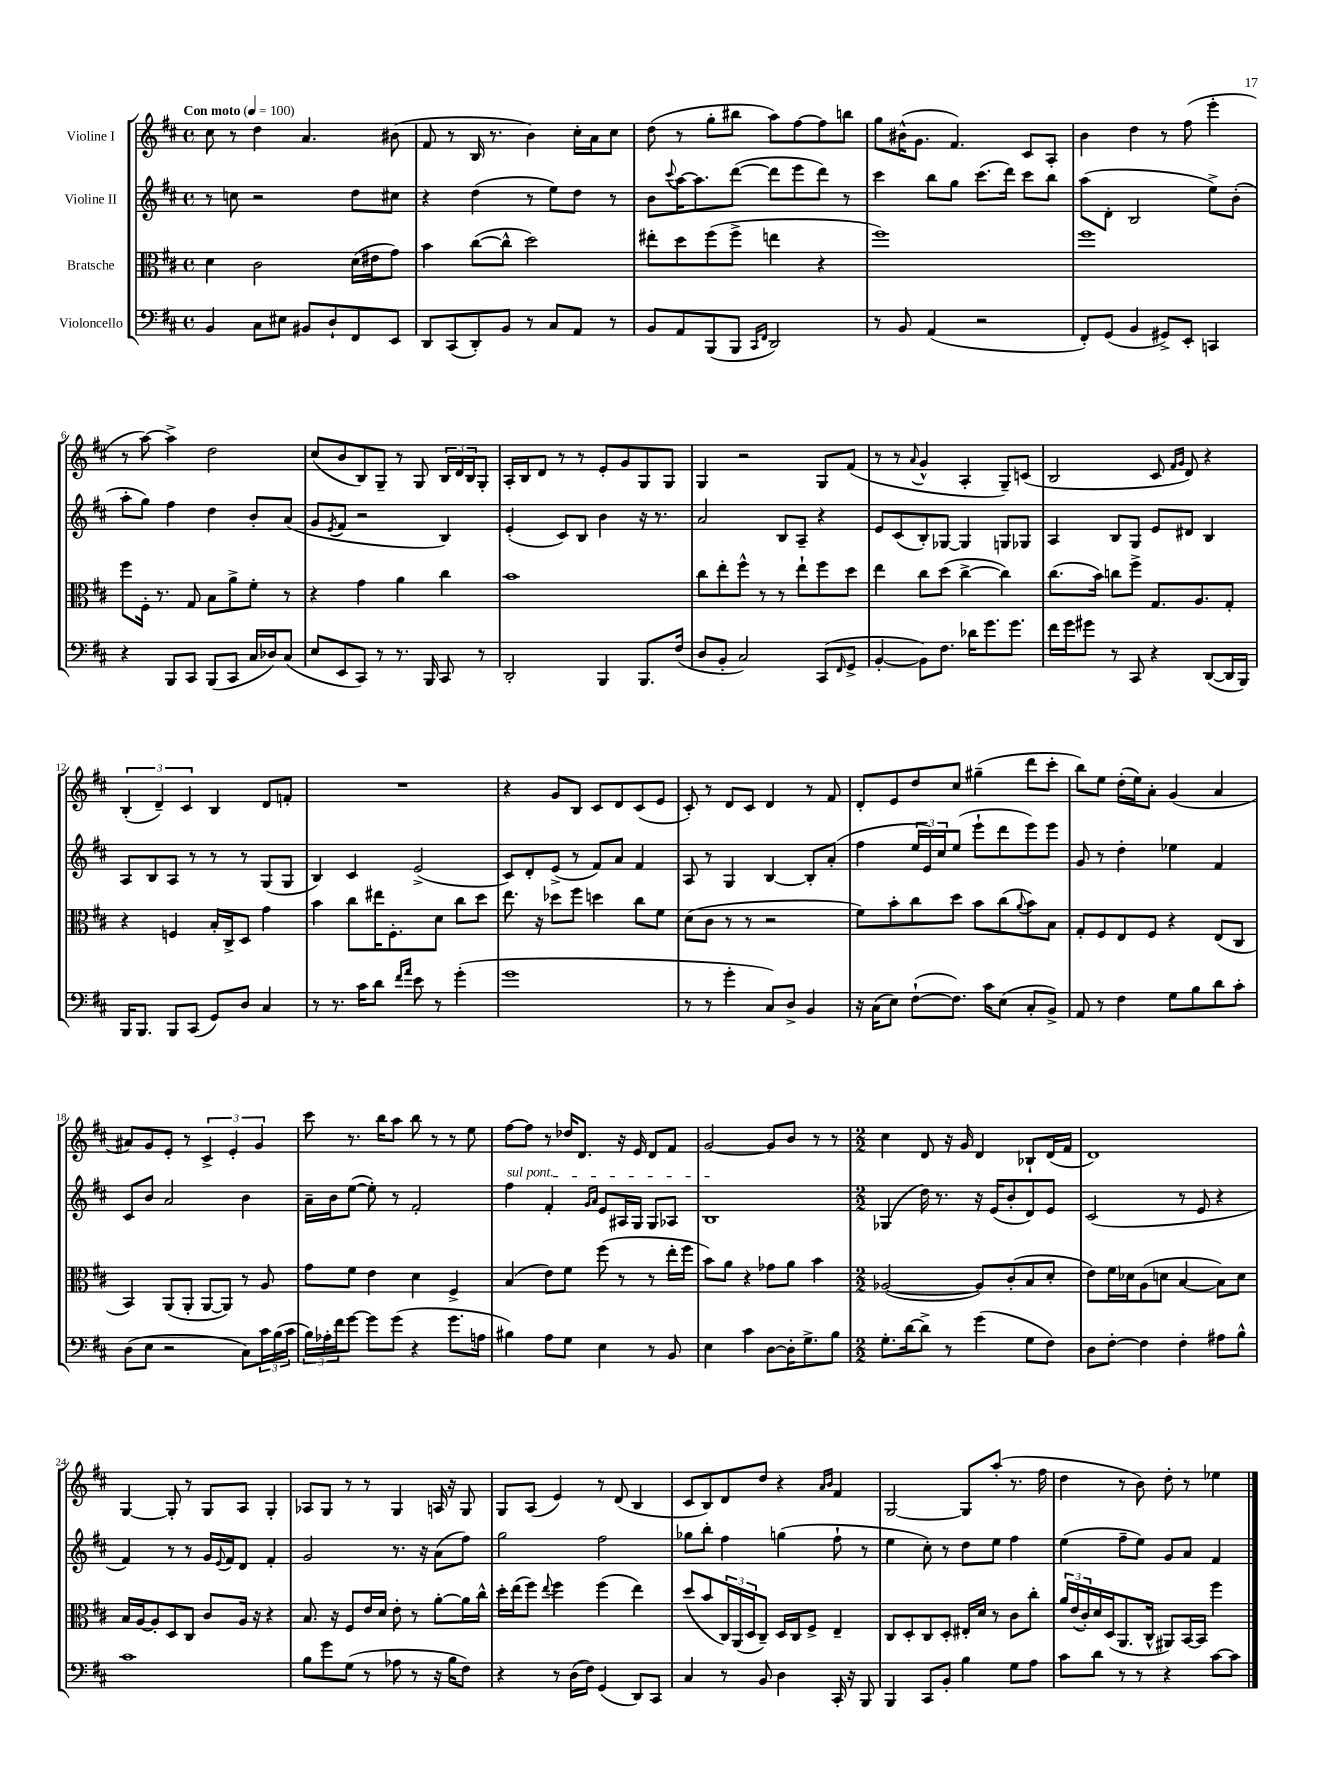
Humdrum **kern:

**kern	**kern	**kern	**kern
*part4	*part3	*part2	*part1
*staff4	*staff3	*staff2	*staff1
*I"Violoncello	*I"Bratsche	*I"Violine II	*I"Violine I
*clefF4	*clefC3	*clefG2	*clefG2
*k[f#c#]	*k[f#c#]	*k[f#c#]	*k[f#c#]
*M4/4	*M4/4	*M4/4	*M4/4
*met(c)	*met(c)	*met(c)	*met(c)
*MM100	*MM100	*MM100	*MM100
=1	=1	=1	=1
!	!	!	!LO:TX:a:B:t=Con moto
4BB/	4d\	8r	8cc#\
.	.	8ccn\	8r
8C#\L	2c#\	2r	4dd\
8E#X\J	.	.	.
8BB#X/L	.	.	4.a/
8D`/	.	.	.
8FF#/	(16d\LL	8dd\L	.
.	16e#X\J	.	.
8EE/J	8g\J)	8cc#X\J	(8b#X\
=2	=2	=2	=2
8DD/L	4b\	4r	8f#/
(8CC#/	.	.	8r
8DD'/)	([8cc#\L	(4dd\	16B/
.	.	.	8.r
8BB/J	8cc#^^\J]	.	.
8r	2dd\)	8r	4b\)
8C#/L	.	8ee\L)	.
8AA/J	.	8dd\J	16cc#'\LL
.	.	.	16a\J
8r	.	8r	8cc#\J
=3	=3	=3	=3
8BB/L	8ee#X'\L	8b\L	(8dd\
.	.	8qqccc#/	.
8AA/	8dd\	[16aa\K	8r
.	.	8.aa\]	.
(8BBB/	(8ff#\	.	8gg'\L
8BBB/J	8ff#^\J	([8ddd\J	8bb#X\J
16qqCC#/LL	.	.	.
16qqFF#/JJ	.	.	.
2DD/)	4een\	8ddd\L]	8aa\L)
.	.	8eee\	[8ff#\
.	4r	8ddd\J)	8ff#\]
.	.	8r	8bbn\J
=4	=4	=4	=4
8r	1ff#)	4ccc#\	8gg\L
8BB/	.	.	(16b#X^^\K
.	.	.	8.g\J
(4AA/	.	8bb\L	.
.	.	8gg\J	4.f#/)
2r	.	(8.ccc#\L	.
.	.	16ddd\Jk)	.
.	.	8ccc#\L	8c#/L
.	.	8bb\J	8A'/J
=5	=5	=5	=5
8FF#'/L)	1ff#	(8aa\L	4b\
(8GG/J	.	8d'\J	.
4BB/	.	2B/	4dd\
8GG#X^/L)	.	.	8r
8EE'/J	.	.	(8ff#\
4CCn/	.	8ee^\L)	4eee'\
.	.	(8b'\J	.
!!LO:LB:g=z
=6	=6	=6	=6
4r	8ff#\L	8aa'\L	8r
.	16F#'\Jk	8gg\J)	[8aa\)
.	8.r	.	.
8BBB/L	.	4ff#\	4aa^\]
8CC#/J	8G/	.	.
(8BBB/L	8B\L	4dd\	2dd\
8CC#/J	8a^\	.	.
16C#/LL	8f#'\J	8b'/L	.
16D-X/J)	.	.	.
(8C#/J	8r	(8a/J	.
=7	=7	=7	=7
8E/L	4r	8g/L	(8cc#/L
.	.	8qe/	.
8EE/	.	8f#/J	8b/
8CC#/J)	4g\	2r	8B/)
8r	.	.	8G~/J
8.r	4a\	.	8r
.	.	.	8G/
16BBB/	.	.	.
8CC#/	4cc#\	4B/)	24B/LL
.	.	.	24d/
.	.	.	24B/J
8r	.	.	8G'/J
=8	=8	=8	=8
2DD'/	1b	(4e'/	16A'/LL
.	.	.	16B/J
.	.	.	8d/J
.	.	8c#/L)	8r
.	.	8B/J	8r
4BBB/	.	4b\	8e'/L
.	.	.	8g/
8.BBB/L	.	16r	8G/
.	.	8.r	.
.	.	.	8G/J
(16F#/Jk	.	.	.
=9	=9	=9	=9
8D/L	8cc#\L	2a/	4G/
8BB'/J	8ee'\	.	.
2C#/)	8ff#^^\J	.	2r
.	8r	.	.
.	8r	8B/L	.
.	8ee`\L	8A~/J	.
(8CC#/L	8ff#\	4r	8G/L
16qqFF#/	.	.	.
8GG^/J	8dd\J	.	(8f#/J
=10	=10	=10	=10
[4BB'/	4ee\	8e/L	8r
.	.	(8c#/	8r
.	.	.	8qqa/
8BB\L])	8cc#\L	8B'/)	4g^^/
8.F#\J	(8dd\J	[8G-X/J	.
.	[4cc#^\	4G-/]	4A'/
16d-X\KL	.	.	.
8.g\	.	.	.
.	4cc#\])	8Gn/L	8G~/L)
8.g\J	.	.	.
.	.	8G-X/J	(8cn/J
=11	=11	=11	=11
16f#\LL	(8.cc#\L	4A/	2B/
16g\J	.	.	.
8g#X\J	.	.	.
.	16b\Jk)	.	.
8r	8ccn\L	8B/L	.
8CC#/	8ff#^\J	8G/J	.
4r	8.G/L	8e/L	8c#/
.	.	.	16qqf#/LL
.	.	.	16qqg/JJ
.	.	8d#X/J	8d/)
.	8.A/	.	.
([8DD/L	.	4B/	4r
16DD/L]	8G'/J	.	.
16BBB/JJ)	.	.	.
!!LO:LB:g=z
=12	=12	=12	=12
16BBB/KL	4r	8A/L	(6B'/
8.BBB/J	.	.	.
.	.	8B/	.
.	.	.	6d~/)
8BBB/L	4Fn/	8A/J	.
.	.	.	6c#/
(8CC#/J	.	8r	.
8GG/L)	16B'/LL	8r	4B/
.	16C#^/J	.	.
8D/J	8D/J	8r	.
4C#/	4g\	(8G/L	8d/L
.	.	8G/J	8fn'/J
=13	=13	=13	=13
8r	4b\	4B/)	1r
8.r	.	.	.
.	8cc#\L	4c#/	.
16c#\KL	.	.	.
8d\J	16ee#X\K	.	.
.	8.F#'\	.	.
16qqf#/LL	.	.	.
16qqa/JJ	.	.	.
8e\	.	(2e^/	.
8r	8d\J	.	.
(4g'\	8cc#\L	.	.
.	8dd\J	.	.
=14	=14	=14	=14
1g	8.ee\	8c#/L)	4r
.	.	8d'/	.
.	16r	.	.
.	8dd-X\L	(8e^/J	8g/L
.	8ff#\J	8r	8B/J
.	4ddn\	8f#/L)	8c#/L
.	.	8a/J	8d/
.	8cc#\L	4f#/	(8c#/
.	8f#\J	.	8e/J
=15	=15	=15	=15
8r	(8d\L	8A/	8c#'/)
8r	8c#\J	8r	8r
4g'\	8r	4G/	8d/L
.	8r	.	8c#/J
8C#/L)	2r	[4B/	4d/
8D^/J	.	.	.
4BB/	.	8B'/L]	8r
.	.	(8a'/J	8f#/
=16	=16	=16	=16
16r	8f#\L)	4ff#\	8d'/L
(16C#\KL	.	.	.
8E\J)	8b'\	.	8e/
([8F#`\L	8cc#\	24ee/LL	8dd/
.	.	24e/)	.
.	.	24cc#/J	.
8.F#\J])	8dd\J	(8ee/J	8cc#/J
.	8b\L	8eee`\L	(4gg#X~\
16c#\KL	.	.	.
(8E\J	(8cc#\	8ddd\	.
.	8qqa/	.	.
8C#'/L	8b\)	8eee\)	8ddd\L
8BB^/J)	8B\J	8eee\J	8ccc#'\J
=17	=17	=17	=17
8AA/	8G'/L	8g/	8bb\L)
8r	8F#/	8r	8ee\J
4F#\	8E/	4dd'\	(16dd'\LL
.	.	.	16ee\J)
.	8F#/J	.	8a'\J
8G\L	4r	4ee-X\	(4g/
8B\	.	.	.
8d\	(8E/L	4f#/	4a/
8c#'\J	8C#/J	.	.
!!LO:LB:g=z
=18	=18	=18	=18
(8D\L	4BB/)	8c#/L	8a#X/L)
8E\J	.	8b/J	8g/
2r	(8AA/L	2a/	8e'/J
.	8AA'/J	.	8r
.	[8AA/L	.	6c#^/
.	8AA/J])	.	.
.	.	.	6e'/
8C#\L)	8r	4b\	.
.	.	.	6g/
24c#\L	8A/	.	.
(24B\	.	.	.
24c#\JJ	.	.	.
=19	=19	=19	=19
24B\LL)	8g\L	16a~\LL	8ccc#\
24A-X'\	.	.	.
.	.	16b\J	.
24f#\J	.	.	.
[8g\J	8f#\J	([8ee\J	8.r
8g\L]	4e\	8ee'\])	.
.	.	.	16bb\KL
(8g\J	.	8r	8aa\J
4r	4d\	2f#'/	8bb\
.	.	.	8r
8.g\L	4F#^/	.	8r
.	.	.	8ee\
16An\Jk	.	.	.
=20	=20	=20	=20
!	!	!LO:TX:a:i:t=sul pont.	!
4B#X\)	(4B/	4ff#\	[8ff#\L
.	.	.	8ff#\J]
8A\L	8e\L)	4f#'/	8r
8G\J	8f#\J	.	16dd-X/KL
.	.	.	8.d/J
.	.	16qqg/LL	.
.	.	16qqa/JJ	.
4E\	(8ff#\	8e/L	.
.	8r	16A#X/L	16r
.	.	16G/JJ	16e/
8r	8r	8G/L	8d/L
8BB/	16ee'\LL	8A-X/J	8f#/J
.	16ff#\JJ	.	.
=21	=21	=21	=21
4E\	8b\L)	1B	[2g/
.	8a\J	.	.
4c#\	4r	.	.
[8D\L	8g-X\L	.	8g/L]
16D'\K]	8a\J	.	8b/J
8.G^\	.	.	.
.	4b\	.	8r
8B\J	.	.	8r
=22	=22	=22	=22
*M2/2	*M2/2	*M2/2	*M2/2
8.G'\L	([2A-X/	(4G-X/	4cc#\
[16d\k	.	.	.
8d^\J]	.	16dd\)	8d/
.	.	8.r	.
8r	.	.	16r
.	.	.	16g/
(4g\	8A-/L])	16r	4d/
.	.	(16e/KL	.
.	(8c#'/	8b'/	.
8G\L	8B/	8d/)	8B-X`/L
8F#\J)	8d'/J	8e/J	(16d/L
.	.	.	16f#/JJ
=23	=23	=23	=23
8D\L	8e\L)	(2c#/	1d)
[8F#'\J	16f#\L	.	.
.	16d-X\J	.	.
4F#\]	(8A\	.	.
.	8dn\J	.	.
4F#'\	[4B/	8r	.
.	.	8e/	.
8A#X\L	8B\L])	4r	.
8B^^\J	8d\J	.	.
!!LO:LB:g=z
=24	=24	=24	=24
1c#	16B/LL	4f#/)	[4G/
.	[16A/J	.	.
.	8A'/]	.	.
.	8D/	8r	8G'/]
.	8C#/J	8r	8r
.	8c#/L	16g/LL	8G/L
.	.	8qqe/	.
.	.	16f#/J	.
.	16A/Jk	8d/J	8A/J
.	16r	.	.
.	4r	4f#'/	4G'/
=25	=25	=25	=25
8B\L	8.B/	2g/	8A-X/L
8g\	.	.	8G/J
.	16r	.	.
(8G\J	8F#/L	.	8r
8r	16e/L	.	8r
.	16d/JJ	.	.
8A-X\	8e'\	8.r	4G/
8r	8r	.	.
.	.	16r	.
16r	[8a'\L	(8a\L	16An/
16B\KL	.	.	16r
8F#\J)	16a\L]	8ff#\J)	8G/
.	16cc#^^\JJ	.	.
=26	=26	=26	=26
4r	16dd'\LL	2gg\	8G/L
.	(16ee\J	.	.
.	8ff#\J)	.	(8A/J
.	8qqee/	.	.
8r	4ff#\	.	4e/)
(16D\LL	.	.	.
16F#\JJ)	.	.	.
(4GG/	(4ff#\	2ff#\	8r
.	.	.	(8d/
8DD/L)	4ee\)	.	4B/
8CC#/J	.	.	.
=27	=27	=27	=27
4C#/	(8dd/L	8gg-X\L	8c#/L
.	8b/	8bb'\J	8B/)
8r	24C#/L)	4ff#\	8d/
.	(24AA/	.	.
.	24D/J	.	.
8BB/	8C#~/J)	.	8dd/J
4D\	16D/LL	(4ggn\	4r
.	16C#/J	.	.
.	8F#^/J	.	.
.	.	.	16qqa/LL
.	.	.	16qqb/JJ
16CC#'/	4E~/	8ff#`\	4f#/
16r	.	.	.
8BBB/	.	8r	.
=28	=28	=28	=28
4BBB/	8C#/L	4ee\	[2G/
.	8D'/	.	.
8CC#/L	8C#/	8cc#'\)	.
8BB'/J	8D'/J	8r	.
4B\	16E#X'/LL	8dd\L	8G/L]
.	16d/JJ	.	.
.	8r	8ee\J	(8aa'/J
8G\L	8c#\L	4ff#\	8.r
8A\J	8cc#'\J	.	.
.	.	.	16ff#\
=29	=29	=29	=29
8c#\L	24a/LL	(4ee\	4dd\
.	(24e/	.	.
.	24c#'/)	.	.
8d\J	16d/	.	.
.	(16D/J	.	.
8r	8.AA/	8ff#~\L	8r
8r	.	8ee\J)	8b\)
.	16C#^^/Jk	.	.
4r	8AA#X/L)	8g/L	8dd'\
.	[16BB/L	8a/J	8r
.	16BB/JJ]	.	.
[8c#\L	4ff#\	4f#/	4ee-X\
8c#\J]	.	.	.
==	==	==	==
*-	*-	*-	*-
